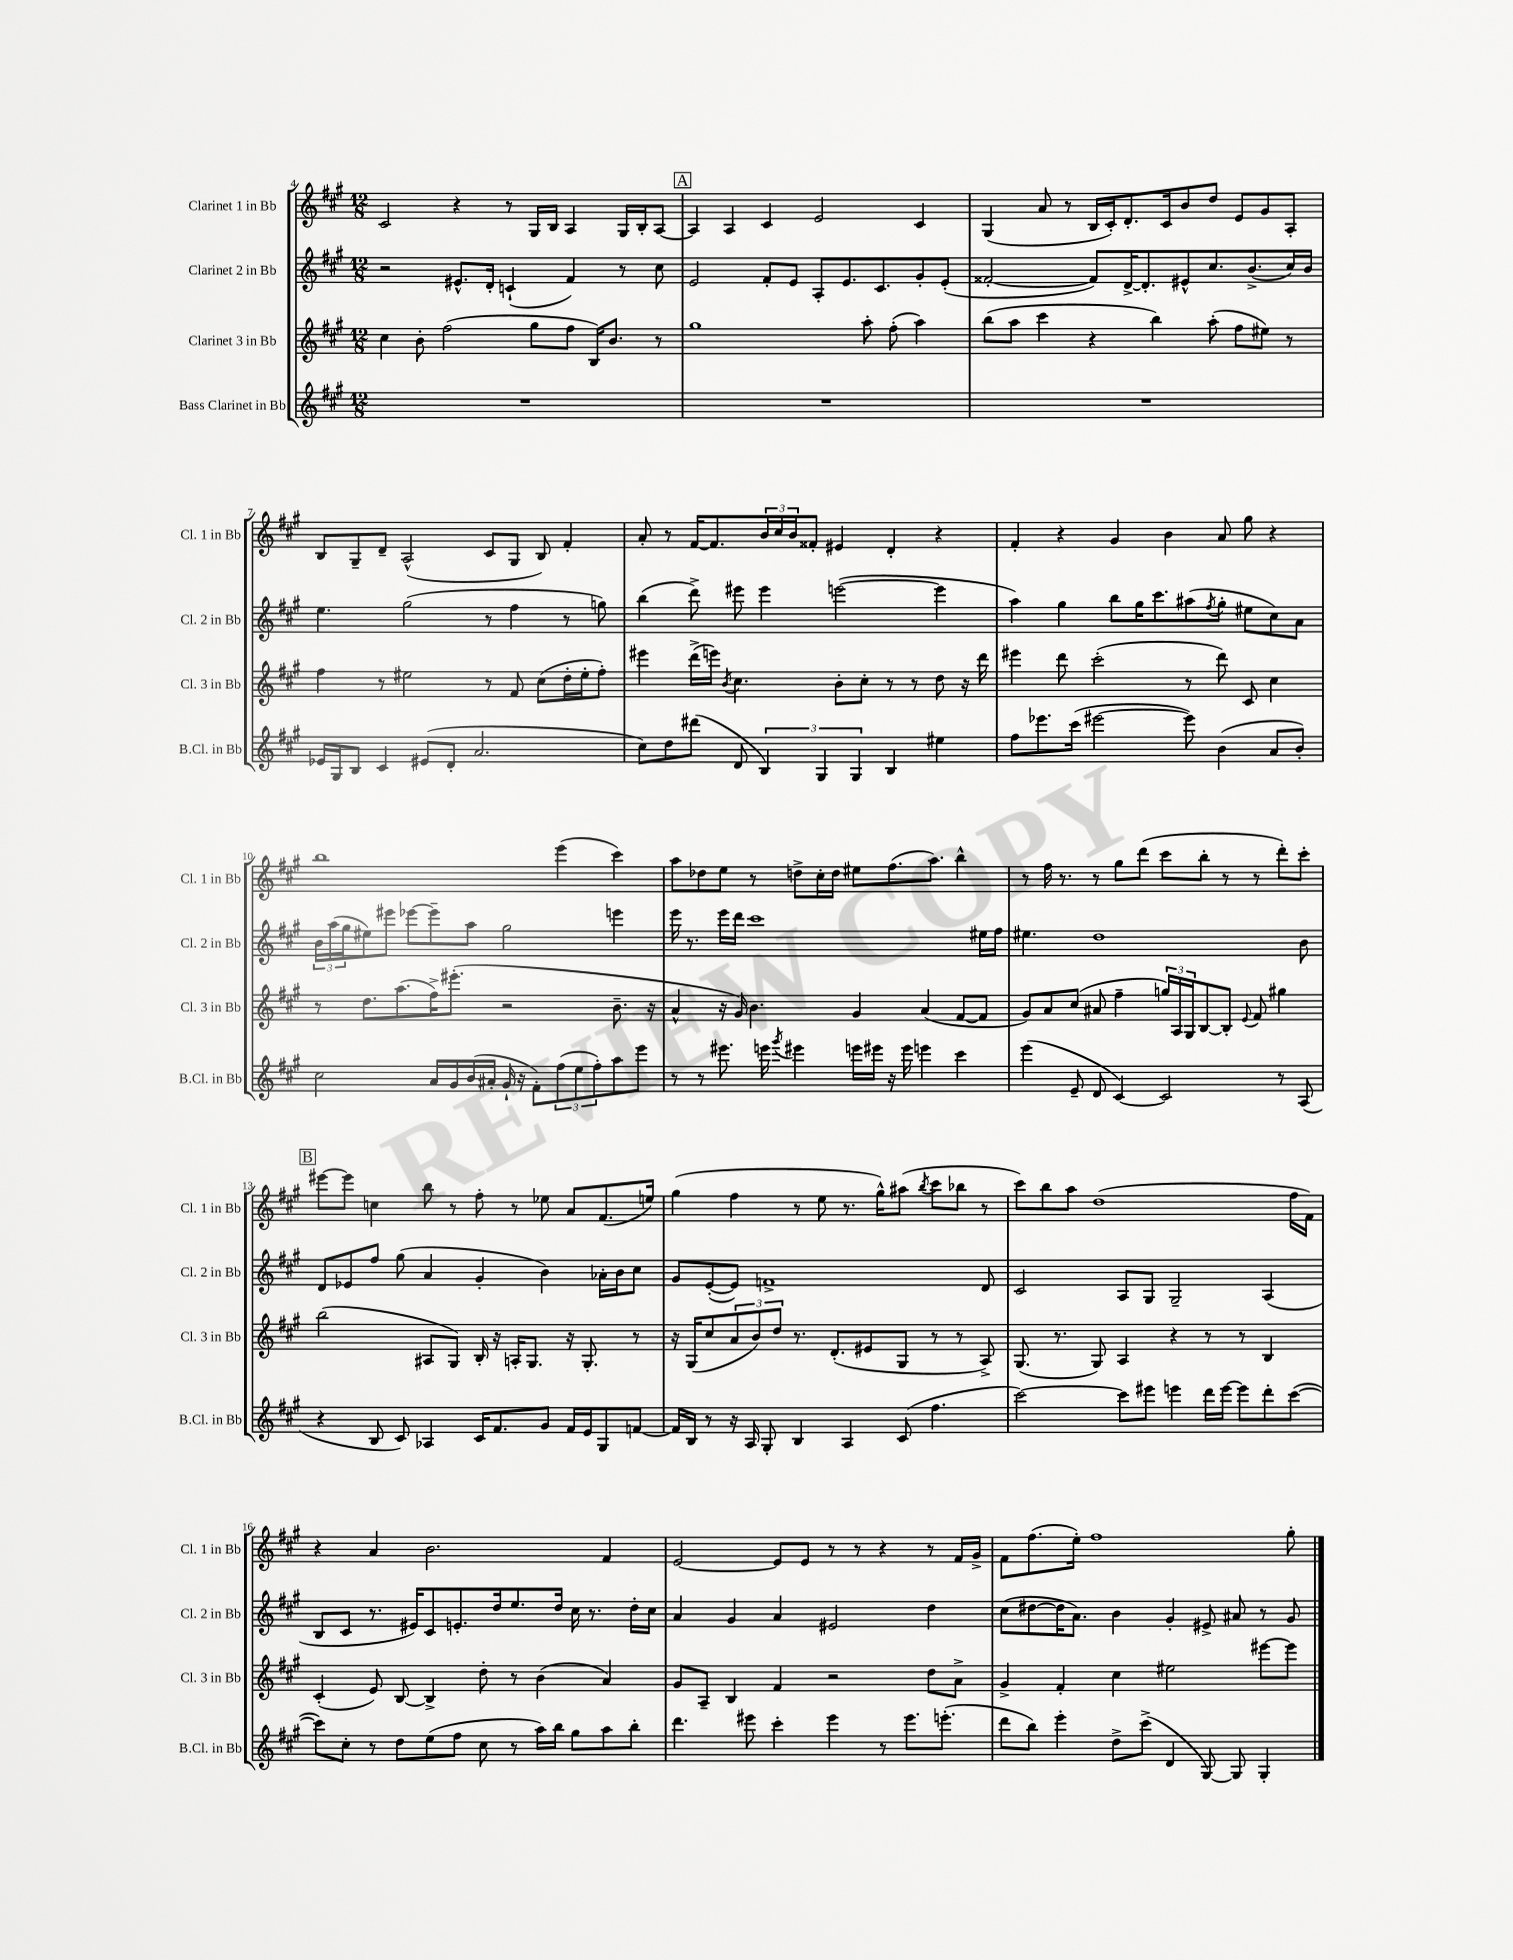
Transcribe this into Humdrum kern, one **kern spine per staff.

**kern	**kern	**kern	**kern
*part4	*part3	*part2	*part1
*staff4	*staff3	*staff2	*staff1
*I"Bass Clarinet in Bb	*I"Clarinet 3 in Bb	*I"Clarinet 2 in Bb	*I"Clarinet 1 in Bb
*I'B.Cl. in Bb	*I'Cl. 3 in Bb	*I'Cl. 2 in Bb	*I'Cl. 1 in Bb
*clefG2	*clefG2	*clefG2	*clefG2
*k[f#c#g#]	*k[f#c#g#]	*k[f#c#g#]	*k[f#c#g#]
*M12/8	*M12/8	*M12/8	*M12/8
=4	=4	=4	=4
1.r	4cc#\	2r	2c#/
.	8b'\	.	.
.	(2ff#\	.	.
.	.	8.e#X^^/L	4r
.	.	16d'/Jk	.
.	.	(4cn`/	8r
.	8gg#\L	.	16G#/LL
.	.	.	16B/JJ
.	8ff#\J	4f#/)	4A/
.	16B/KL)	.	.
.	8.b/J	.	.
.	.	8r	16G#/LL
.	.	.	16B'/J
.	8r	8cc#\	[8A/J
!!LO:REH:place=s1:t=A
=5	=5	=5	=5
1.r	1gg#	2e/	4A/]
.	.	.	4A/
.	.	8f#'/L	4c#/
.	.	8e/J	.
.	.	8A'/L	2e/
.	.	8.e/	.
.	8aa'\	.	.
.	.	8.c#/	.
.	(8ff#'\	.	.
.	4aa\)	8g#'/	4c#/
.	.	(8e'/J	.
=6	=6	=6	=6
1.r	(8bb\L	[2f##X'/	(4G#/
.	8aa\J	.	.
.	4ccc#\	.	8a/
.	.	.	8r
.	4r	8f##/L])	16B/LL
.	.	.	16c#'/J)
.	.	[16d^/K	8.d'/
.	.	8.d'/]	.
.	4bb\)	.	.
.	.	.	16c#/k
.	.	8e#X^^/	8b/
.	(8aa'\	8.cc#/	8dd/J
.	8ff#\L	.	8e/L
.	.	(8.b^/	.
.	8ee#X\J)	.	8g#/
.	8r	16cc#/L)	8A'/J
.	.	16b/JJ	.
!!LO:LB:g=z
=7	=7	=7	=7
16e-X/LL	4ff#\	4.ee\	8B/L
16G#/J	.	.	.
8B/J	.	.	8G#~/
4c#/	8r	.	8d~/J
.	2ee#X\	(2gg#\	(2A^^/
(8e#X/L	.	.	.
8d'/J	.	.	.
2.a/	.	.	.
.	8r	8r	8c#/L
.	8f#/	4ff#\	8G#/J
.	(8cc#\L	.	8B/)
.	16dd'\L	8r	4f#'/
.	16ee#'\J	.	.
.	8ff#'\J)	8ggn\)	.
=8	=8	=8	=8
8cc#\L)	4eee#X\	(4bb\	8a'/
8dd\	.	.	8r
(8ddd#X\J	(16ddd^\LL	8ddd^\)	[16f#/KL
.	16eeen\JJ)	.	8.f#/]
.	8qb/	.	.
8d/	4.cc#\	8eee#X\	.
6B/)	.	4eee#\	24b/L
.	.	.	24cc#/
.	.	.	24b/J
.	.	.	8f##X'/J
6G#/	.	.	.
.	8b'\L	([2eeen\	4e#X/
6G#/	.	.	.
.	8cc#'\J	.	.
4B/	8r	.	4d'/
.	8r	.	.
4ee#X\	8dd\	4eee\]	4r
.	16r	.	.
.	16ddd\	.	.
=9	=9	=9	=9
8ff#\L	4eee#X\	4aa\)	4f#'/
8.eee-X\	.	.	.
.	8ddd\	4gg#\	4r
(16ccc#\Jk	.	.	.
[2eee#X\	(2ccc#'\	.	.
.	.	8bb\L	4g#/
.	.	16gg#\K	.
.	.	8.ccc#\	.
.	.	.	4b\
8eee#\])	8r	(8aa#X\	.
.	.	8qff#/	.
(4b\	8ddd\)	8gg#'\J	8a/
.	8c#/	8ee#X\L	8gg#\
8a/L	4cc#\	8cc#\)	4r
8b'/J)	.	8a\J	.
!!LO:LB:g=z
=10	=10	=10	=10
2cc#\	8r	24b\LL	1bb
.	.	(24aa\	.
.	.	24gg#\J	.
.	8.dd\L	8ee#X\)	.
.	.	8eee#X\J	.
.	(8.aa\	.	.
.	.	[8eee-X\L	.
16a/LL	16ff#^\K)	8eee-~\]	.
16g#/	(8.eee#X'\J	.	.
(16b/	.	8aa\J	.
16a#X'/JJ	.	.	.
16g#`/	2r	2gg#\	.
16r	.	.	.
8f#'\L)	.	.	.
(12ff#\	.	.	(4eee\
12ee\	.	.	.
12ff#'\)	.	.	.
8aa\	8.b~\	4eeen\	4ccc#\)
8eee\J	.	.	.
.	16r	.	.
=11	=11	=11	=11
8r	4a^^/	16eee\	8aa\L
.	.	8.r	.
8r	.	.	8dd-X\
8.eee#X\	16r	16eee\LL	8ee\J
.	16g#/)	16ddd\JJ	.
.	4.b\	1ccc#	8r
16eeen\	.	.	.
8qggg#/	.	.	.
4eee#X\	.	.	8ddn^\L
.	.	.	16cc#'\L
.	.	.	16dd\JJ
16eeen\LL	4g#/	.	8ee#X\L
16eee#X\JJ	.	.	.
16r	.	.	(8.ff#\
16eee#\	.	.	.
4eeen\	(4a/	.	.
.	.	.	8.aa\J)
4ccc#\	[8f#/L	.	4bb^^\
.	8f#/J]	16ee#X\LL	.
.	.	16ff#\JJ	.
=12	=12	=12	=12
(4eee\	8g#/L)	4.ee#X\	8r
.	8a/	.	16ff#\
.	.	.	8.r
8e~/	(8cc#/J	.	.
8d/	8a#X/	1dd	8r
[4c#/)	4ff#~\	.	8gg#\L
.	.	.	(8ddd\J
2c#/]	24ggn/LL)	.	8ccc#\L
.	24A/	.	.
.	24G#/J	.	.
.	[8B/	.	8bb'\J
.	8B'/J]	.	8r
.	8qqe/	.	.
.	8f#/	.	8r
8r	4gg#X\	.	8ddd'\L)
(8A/	.	8b\	8ccc#'\J
!!LO:LB:g=z
!!LO:REH:place=s1:t=B
=13	=13	=13	=13
4r	(2bb\	8d/L	[8eee#X\L
.	.	8e-X/	8eee#\J]
8B/	.	8ff#/J	4ccn\
8c#/)	.	(8gg#\	.
4A-X/	8A#X/L	4a/	8bb\
.	8G#/J)	.	8r
16c#/KL	16B'/	4g#'/	8ff#'\
8.f#/	16r	.	.
.	16An'/KL	.	8r
.	8.G#/J	.	.
8g#/J	.	4b\)	8ee-X\
16f#/LL	16r	.	8a/L
16e/J	8.G#'/	.	.
8G#/	.	16a-X'\LL	(8.f#/
.	.	16b\J	.
[8fn/J	8r	8cc#\J	.
.	.	.	16een/Jk)
=14	=14	=14	=14
16f/LL]	16r	8g#/L	(4gg#\
16B/JJ	(16G#/KL	.	.
8r	8cc#/	([8e'/	.
16r	12a/	8e/J])	4ff#\
16A/	.	.	.
.	12b/)	.	.
8G#'/	.	1fn^	.
.	12dd/J	.	.
4B/	8.r	.	8r
.	.	.	8ee\
.	(8.d'/L	.	.
4A/	.	.	8.r
.	8e#X/	.	.
.	.	.	16gg#^^\KL)
(8c#/	8G#/J	.	(8aa#X\J
.	.	.	8qbb/
4.ff#\	8r	.	8ccc#\L
.	8r	.	8bb-X\J
.	8A^/)	8d/	8r
=15	=15	=15	=15
[2ccc#\)	(8.G#/	2c#/	8ccc#\L)
.	.	.	8bb\
.	8.r	.	.
.	.	.	8aa\J
.	8G#/)	.	(1dd
8ccc#\L]	4A/	8A/L	.
8eee#X\J	.	8G#/J	.
4eeen\	4r	2G#~/	.
16ddd\LL	8r	.	.
[16eee\JJ	.	.	.
8eee\L]	8r	.	.
8ddd'\	4B/	(4A/	.
([8ccc#\J	.	.	16ff#\LL
.	.	.	16f#\JJ)
!!LO:LB:g=z
=16	=16	=16	=16
8ccc#\L])	(4c#'/	8B/L	4r
8cc#'\J	.	8c#/J	.
8r	8e/)	8.r	4a/
8dd\L	[8B/	.	.
.	.	16e#X/KL)	.
(8ee\	4B^/]	8c#/	2.b\
8ff#\J	.	8.en'/	.
8cc#\	8dd'\	.	.
.	.	16dd/k	.
8r	8r	8.ee/	.
16aa\LL)	(4b\	.	.
16bb\JJ	.	16dd/Jk	.
8gg#\L	.	16cc#\	.
.	.	8.r	.
8aa\	4a/)	.	4f#/
8bb'\J	.	16dd'\LL	.
.	.	16cc#\JJ	.
=17	=17	=17	=17
4.ddd\	8g#/L	4a/	[2e/
.	8A~/J	.	.
.	4B/	4g#/	.
8eee#X\	.	.	.
4ccc#'\	4f#/	4a/	8e/L]
.	.	.	8e/J
4eee#\	2r	2e#X/	8r
.	.	.	8r
8r	.	.	4r
8.eee#\L	.	.	.
.	8dd\L	4dd\	8r
(8.eeen'\J	.	.	.
.	8a^\J	.	16f#/LL
.	.	.	16g#^/JJ
=18	=18	=18	=18
8ddd\L	4g#^/	(8cc#\L	8f#\L
8bb\J)	.	[8dd#X\	(8.ff#\
4eee'\	4f#'/	16dd#\K]	.
.	.	8.a\J)	16ee'\Jk)
.	.	.	1ff#
8dd^\L	4cc#\	4b\	.
(8ccc#^\J	.	.	.
4d/	2ee#X\	4g#'/	.
[8G#/)	.	8e#X^/	.
8G#/]	.	8a#X/	.
4G#'/	[8eee#X\L	8r	.
.	8eee#\J]	8g#/	8gg#'\
==	==	==	==
*-	*-	*-	*-
